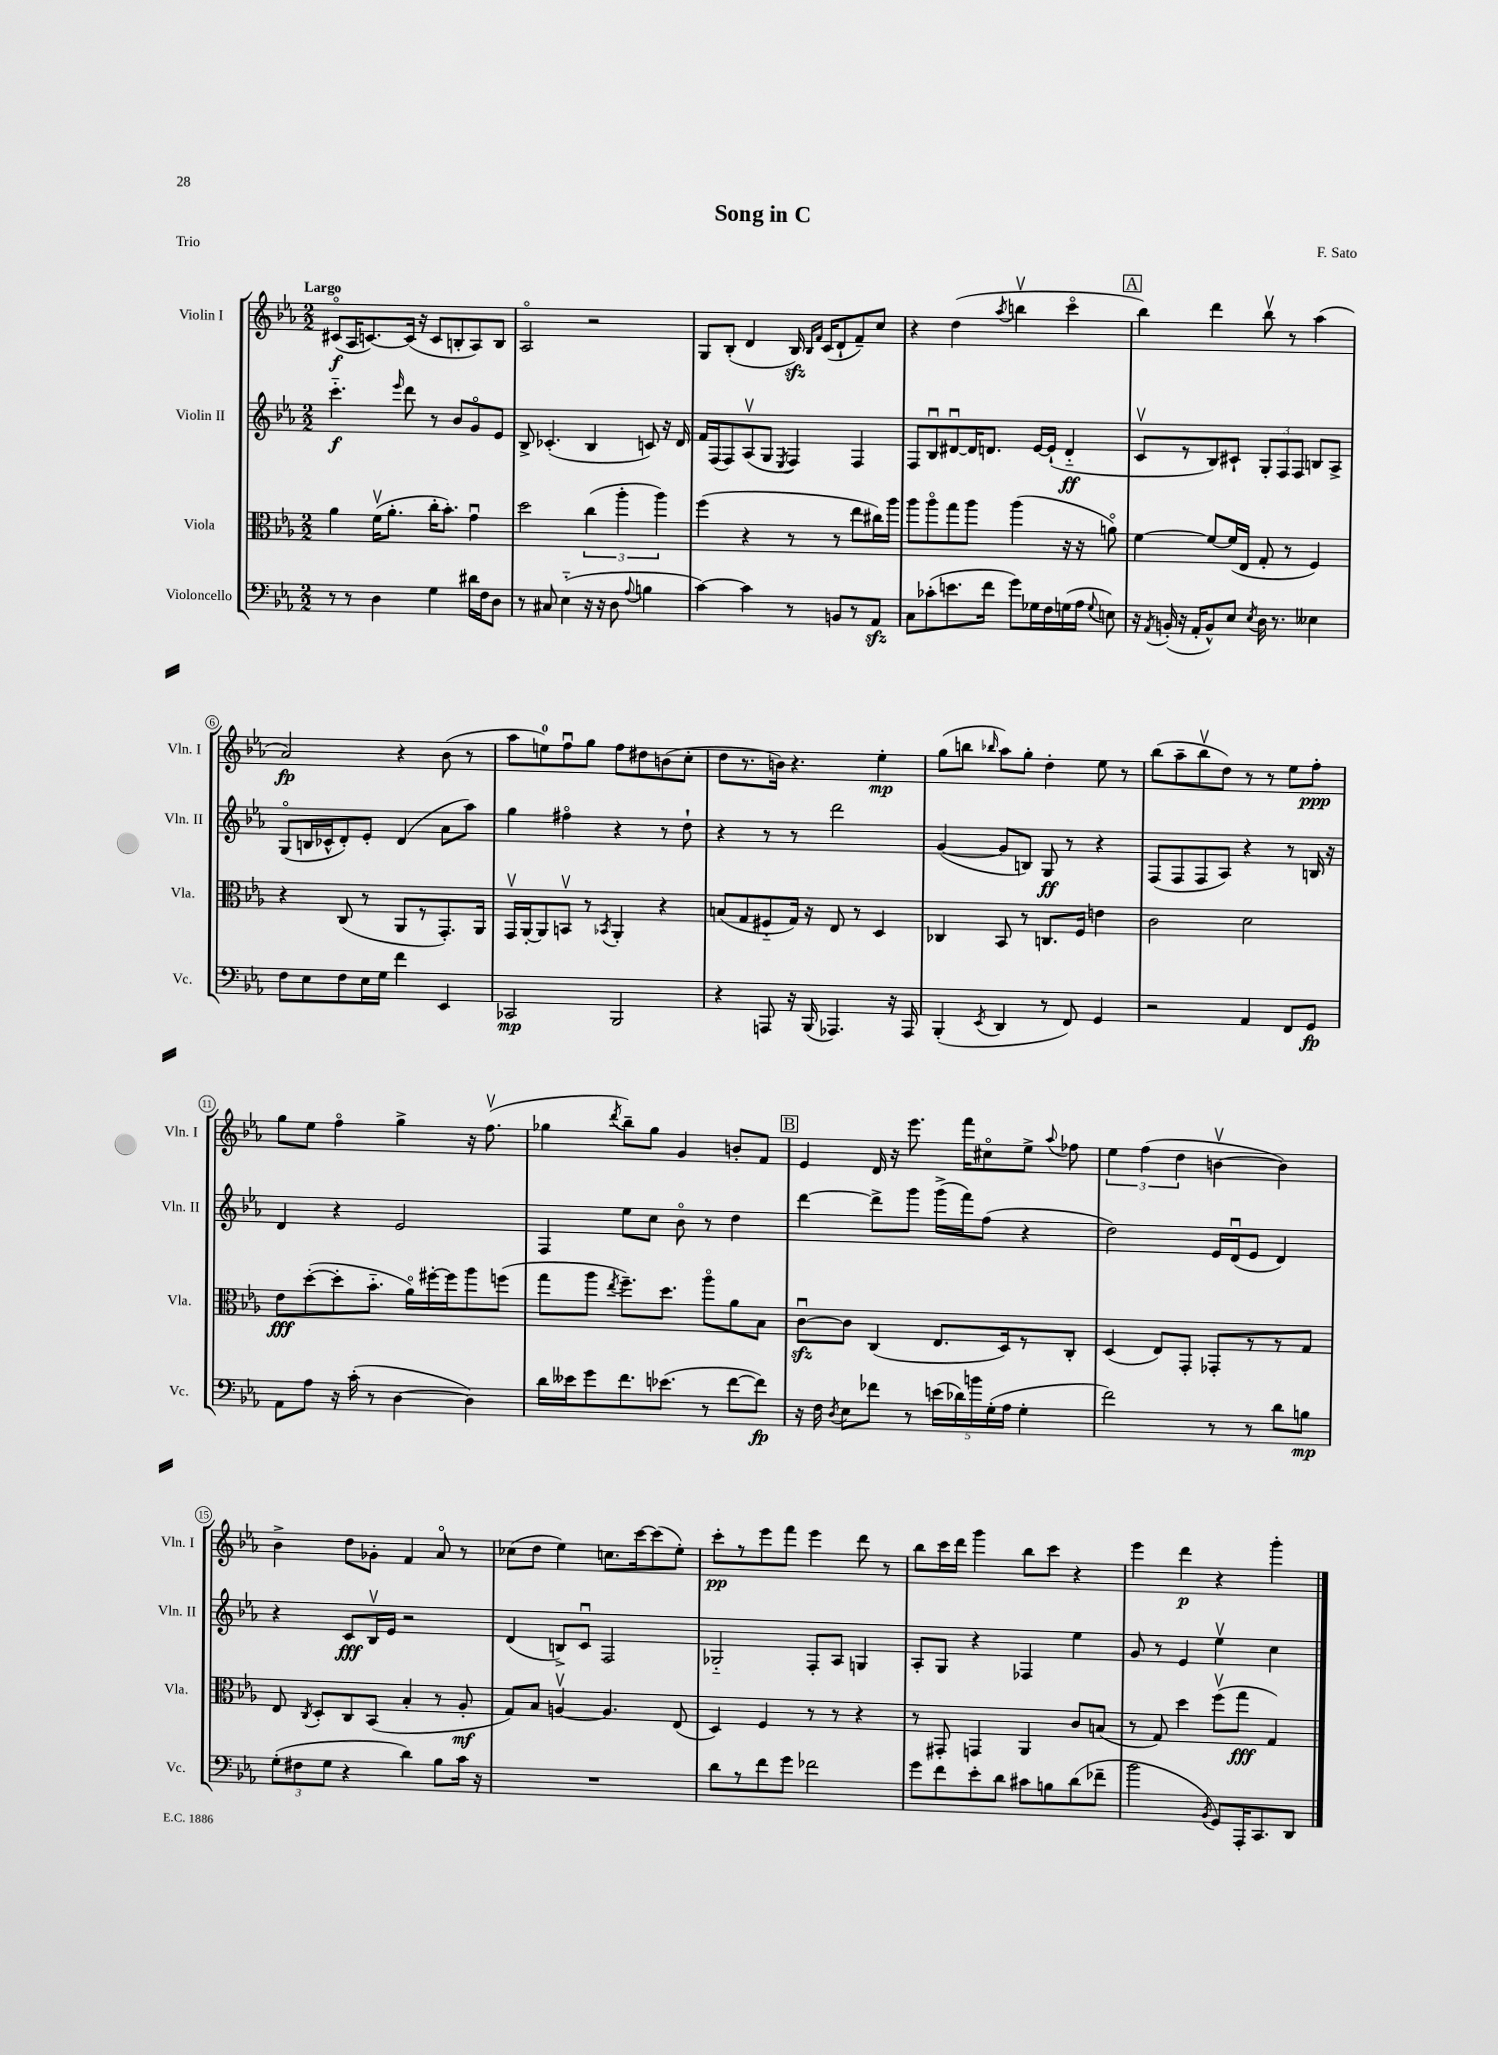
\header { title = "Song in C" composer = "F. Sato" piece = "Trio" }
<<
\new StaffGroup <<
\new Staff = "s0" \with { instrumentName = "Violin I" shortInstrumentName = "Vln. I" } {
    \clef treble \key ees \major \numericTimeSignature \time 2/2 \tempo "Largo"
    \autoBeamOff cis'8[\flageolet\f( aes16 c'8.~) c'16]( r16 c'8[ b8-. aes8) b8] |
    aes2\flageolet r2 |
    g8[ bes8]-.( d'4 bes16\sfz) \grace { bes16[ f'16] } c'16[( d'8-! f'8--) c''8] |
    r4 d''4( \acciaccatura { aes''8 } b''4\upbow c'''4\flageolet |
    \mark \markup { \box "A" } bes''4) d'''4 bes''8\upbow r8 aes''4( |
    aes'2\fp) r4 bes'8( r8 |
    aes''8[ e''8-0) f''8\downbow g''8] f''8[ dis''8 b'8( c''8]-. |
    d''8[ r8. b'16]) r4. ees''4-.\mp |
    g''8[( b''8] \grace { bes''16 } aes''8[) g''8]-. d''4-. ees''8 r8 |
    bes''8[( aes''8-- bes''8\upbow d''8]) r8 r8 ees''8[ f''8]-.\ppp |
    g''8[ ees''8] f''4\flageolet g''4-> r16 f''8.\upbow( |
    ges''4 \acciaccatura { d'''8 } bes''8[--) ges''8] g'4 b'8[-. f'8] |
    \mark \markup { \box "B" } ees'4 d'16 r16 ees'''8. f'''16[ cis''8\flageolet ees''8]-> \appoggiatura { aes''8 } fes''8 |
    \tuplet 3/2 { ees''4 f''4( d''4 } b'4~\upbow b'4) |
    bes'4-> d''8[ ges'8]-. f'4 aes'8\flageolet r8 |
    ces''8[( d''8] ees''4) c''8.[ c'''16~ c'''8( ees''8]-.) |
    c'''8[-.\pp r8 ees'''8 f'''8] ees'''4 d'''8 r8 |
    bes''8[ c'''16 d'''16] g'''4 bes''8[ c'''8] r4 |
    ees'''4 d'''4\p r4 g'''4-. \bar "|." |
}
\new Staff = "s1" \with { instrumentName = "Violin II" shortInstrumentName = "Vln. II" } {
    \clef treble \key ees \major \numericTimeSignature \time 2/2
    \autoBeamOff c'''4.-_\f \grace { ees'''16 } d'''8 r8 bes'8[ g'8\flageolet ees'8] |
    bes8-> ces'4.-.( bes4 c'8) r16 d'16 |
    f'16[ f16( f8) aes8\upbow( g8] \acciaccatura { ees8 } f4) f4 |
    f8[ bes8\downbow dis'8~\downbow dis'16 d'8.] ees'16[~ ees'16]-!( d'4-_\ff |
    \mark \markup { \box "A" } c'8[\upbow r8 bes8) cis'8]-! \tuplet 3/2 { g8[-. f8 f8] } b8[ aes8]-> |
    g8[\flageolet( b16 ces'16-^ d'8-.) ees'8]-. d'4( aes'8[ aes''8]) |
    g''4 fis''4\flageolet r4 r8 d''8-! |
    r4 r8 r8 d'''2 |
    g'4~( g'8[ b8]) g8\ff r8 r4 |
    f8[( f8 f8 aes8]) r4 r8 b16 r16 |
    d'4 r4 ees'2 |
    f4 ees''8[ c''8] bes'8\flageolet r8 d''4 |
    \mark \markup { \box "B" } d'''4~ d'''8[-> g'''8] g'''16[->( f'''16) f''8]( r4 |
    d''2) ees'16[ d'16\downbow( ees'8] d'4) |
    r4 c'8[\fff bes16\upbow ees'16] r2 |
    d'4( b8[->) c'8]\downbow f2 |
    ges2-_ f8[-. aes8] g4 |
    aes8[-. g8] r4 fes4 ees''4 |
    g'8 r8 ees'4 ees''4\upbow c''4 \bar "|." |
}
\new Staff = "s2" \with { instrumentName = "Viola" shortInstrumentName = "Vla." } {
    \clef alto \key ees \major \numericTimeSignature \time 2/2
    \autoBeamOff aes'4 f'16[\upbow( aes'8.]-. c''16[-. bes'8.]-.) g'4\downbow |
    d''2 \tuplet 3/2 { c''4( aes''4-. aes''4) } |
    f''4( r4 r8 r8 ees''8[ cis''16) aes''16] |
    aes''8[ aes''8\flageolet g''8 aes''8] aes''4( r16 r16 a'8\flageolet) |
    \mark \markup { \box "A" } f'4~ f'8[~ f'16( ees16] g8-. r8 f4) |
    r4 c8( r8 aes,8[ r8 g,8.-.) aes,16] |
    g,16[\upbow aes,16~-. aes,8 b,8]\upbow r8 \acciaccatura { bes,8 } aes,4-. r4 |
    b8[( g8 fis8-_ g16]) r16 ees8 r8 d4 |
    ces4 bes,8 r8 c8.[ f16] e'4 |
    c'2 d'2 |
    ees'8[\fff d''8~-.( d''8-. bes'8.]-_ aes'16[\flageolet) fis''16~-. fis''16 aes''8 f''8]( |
    g''8[ aes''8] \acciaccatura { ees''8 } f''8.[--) d''8.] aes''8[\flageolet aes'8 bes8] |
    \mark \markup { \box "B" } c'8[~\downbow\sfz c'8] c4( ees8.[ d16) r8 c8]-. |
    d4( ees8[) g,8]-. ges,8[-. r8 r8 g8] |
    ees8 \acciaccatura { c8 } d8[-. c8 bes,8]( bes4-. r8 aes8-.\mf |
    g8[) bes8] a4~\upbow a4. ees8( |
    d4) f4 r8 r8 r4 |
    r8 gis,8-. g,4 aes,4 c'8[ b8]( |
    r8 g8) d''4 f''8[\upbow( g''8]\fff g4) \bar "|." |
}
\new Staff = "s3" \with { instrumentName = "Violoncello" shortInstrumentName = "Vc." } {
    \clef bass \key ees \major \numericTimeSignature \time 2/2
    \autoBeamOff r8 r8 d4 g4 dis'16[ f16 d8] |
    r8 cis8 ees4-_( r16 r16 d8 \appoggiatura { aes8 } b4 |
    c'4~) c'4 r8 b,8[ r8 aes,8]\sfz |
    c8[ ces'8-.( e'8. f'16] g'8[) ges16 f16 g16( aes16] \appoggiatura { g8 } e8) |
    \mark \markup { \box "A" } r16 \acciaccatura { aes,8 } b,16-.( r16 aes,16[-. b,8-^) ees8] \acciaccatura { ees8 } d16 r8. eeses4 |
    f8[ ees8 f8 ees16 g16] f'4 ees,4 |
    ces,2\mp bes,,2 |
    r4 a,,8 r16 bes,,16( aes,,4.) r16 aes,,16 |
    bes,,4-.( \acciaccatura { ees,8 } d,4 r8 f,8) g,4 |
    r2 aes,4 f,8[ g,8]\fp |
    aes,8[ aes8] r16 c'16-.( r8 d4~ d4) |
    d'16[ eeses'16 g'8 f'8. ees'8.]( r8 f'8[~ f'8]\fp) |
    \mark \markup { \box "B" } r16 f16 \acciaccatura { d8 } ees8[ fes'8] r8 \tuplet 5/4 { e'16[( des'16) b'16 g16-.( aes16] } g4-. |
    f'2) r8 r8 d'8[ b8]\mp |
    \tuplet 3/2 { g8[-.( fis8 g8] } r4 d'4) bes8[ c'16] r16 |
    R1 |
    d'8[ r8 f'8 g'8] fes'2 |
    g'8[ f'8 ees'8-. d'8] cis'8[ b8 d'8( fes'8]-- |
    bes'2 \acciaccatura { bes,8 } g,8[) aes,,16-. c,8. d,8] \bar "|." |
}
>>
>>
\layout { \context { \Score \override BarNumber.stencil = #(make-stencil-circler 0.1 0.3 ly:text-interface::print) } }
